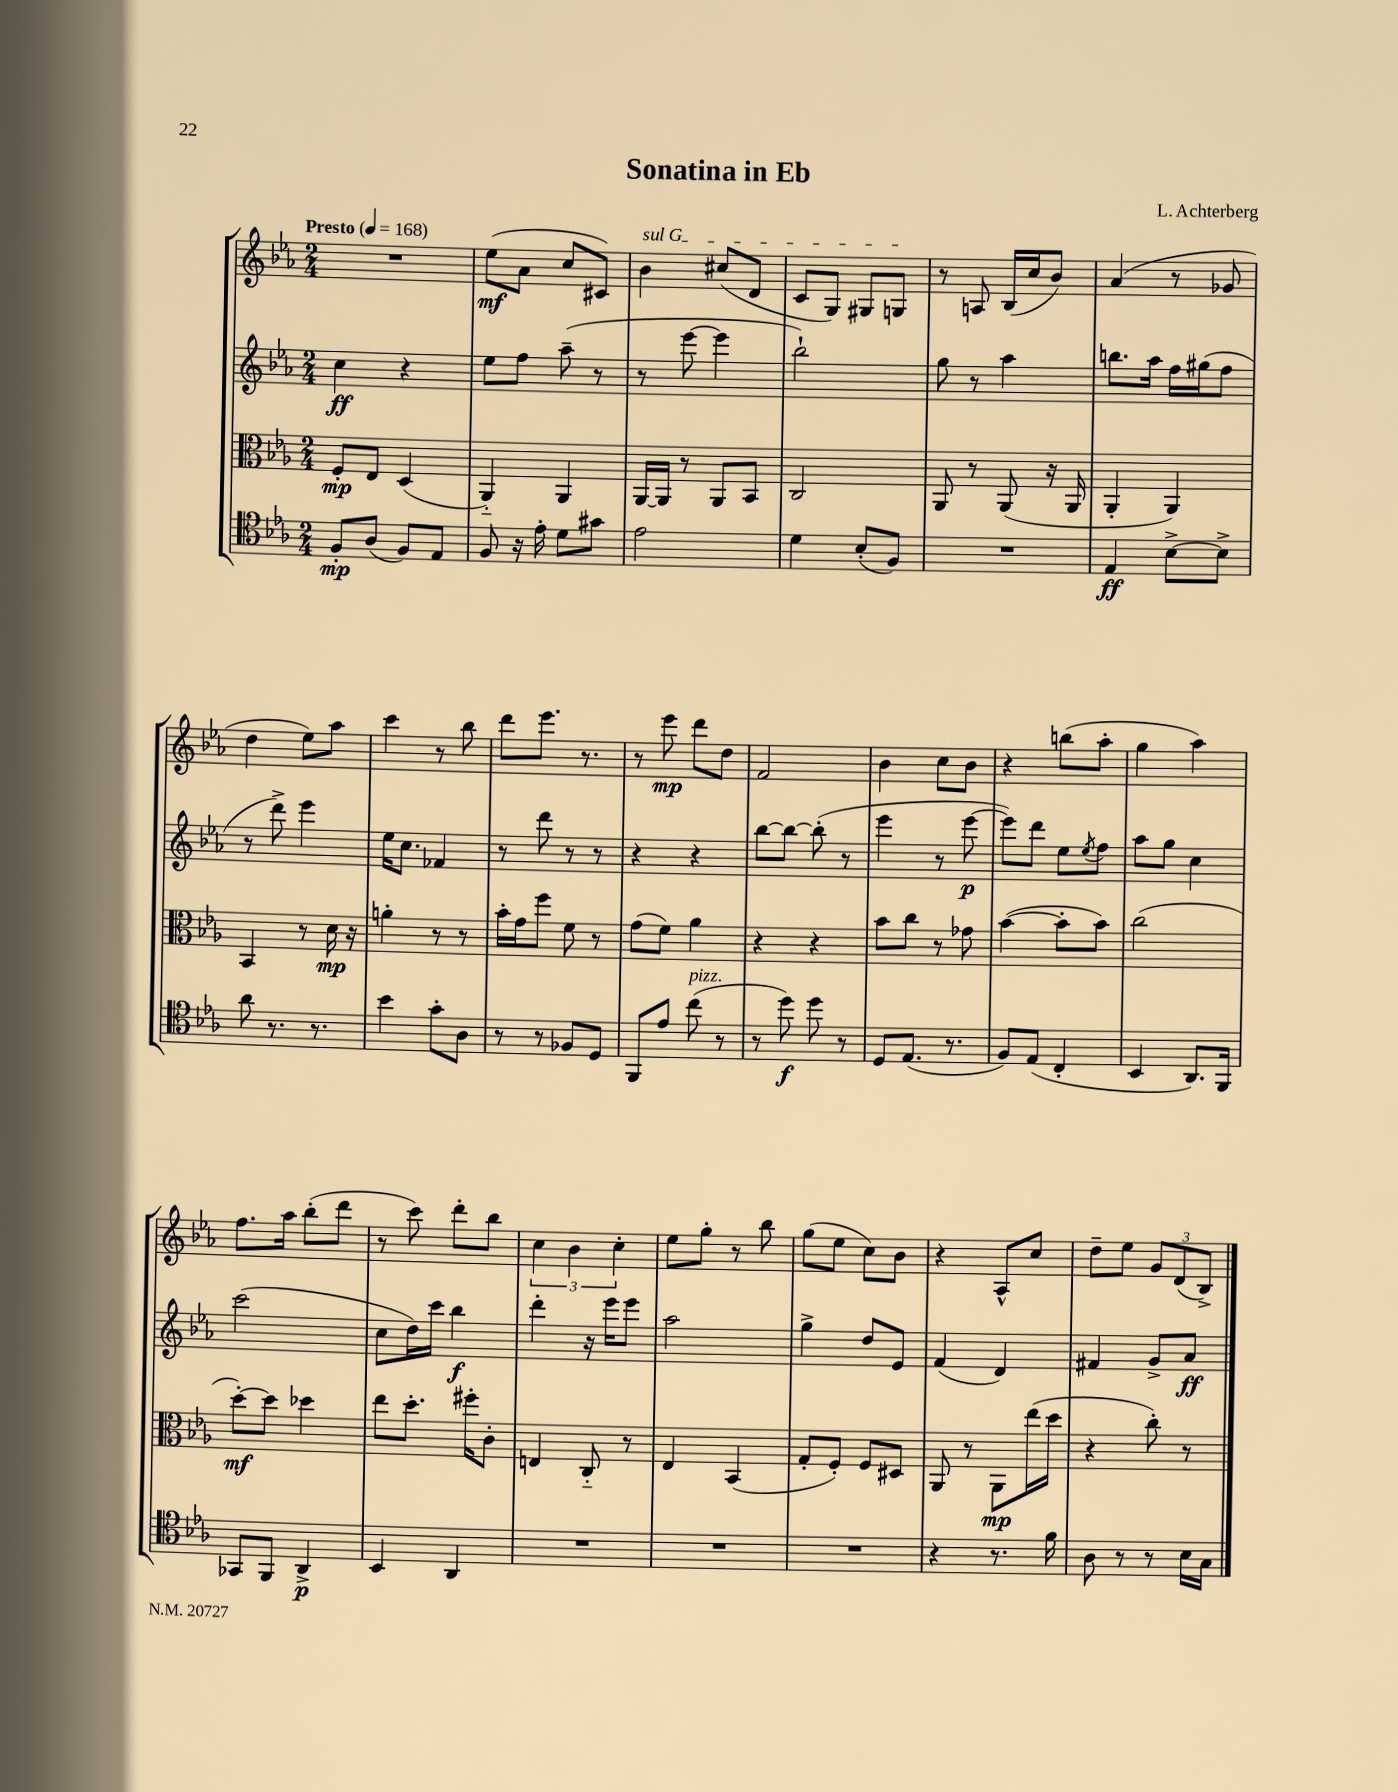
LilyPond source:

\header { title = "Sonatina in Eb" composer = "L. Achterberg" }
<<
\new StaffGroup <<
\new Staff = "s0" {
    \clef treble \key ees \major \numericTimeSignature \time 2/4 \tempo "Presto" 4 = 168
    R2 |
    ees''8\mf( aes'8 c''8 cis'8) |
    \once \override TextSpanner.bound-details.left.text = \markup { \italic "sul G" } bes'4\startTextSpan cis''8( d'8 |
    c'8 g8) gis8 g8\stopTextSpan |
    r8 a8 bes16( c''16 bes'8) |
    aes'4( r8 ges'8 |
    d''4 ees''8) aes''8 |
    c'''4 r8 bes''8 |
    d'''8 ees'''8. r8. |
    r8 ees'''8\mp d'''8 d''8 |
    f'2 |
    bes'4 c''8 bes'8 |
    r4 b''8( aes''8-. |
    g''4 aes''4) |
    f''8. aes''16 bes''8-.( d'''8 |
    r8 c'''8) d'''8-. bes''8 |
    \tuplet 3/2 { c''4 bes'4 c''4-. } |
    ees''8 g''8-. r8 bes''8 |
    g''8( ees''8 c''8) bes'8 |
    r4 aes8-^ c''8 |
    d''8-- ees''8 \tuplet 3/2 { g'8 d'8( bes8->) } \bar "|." |
}
\new Staff = "s1" {
    \clef treble \key ees \major \numericTimeSignature \time 2/4
    c''4\ff r4 |
    ees''8 f''8 aes''8--( r8 |
    r8 ees'''8~ ees'''4 |
    bes''2-!) |
    g''8 r8 aes''4 |
    b''8. aes''16 f''16 gis''16( f''8 |
    r8 d'''8->) ees'''4 |
    ees''16 c''8. fes'4 |
    r8 d'''8 r8 r8 |
    r4 r4 |
    bes''8~ bes''8~ bes''8-.( r8 |
    ees'''4 r8 ees'''8~\p |
    ees'''8) d'''8 ees''8 \acciaccatura { ees''8 } f''8 |
    aes''8 g''8 c''4 |
    c'''2( |
    c''8 d''16) c'''16 bes''4\f |
    d'''4-. r16 ees'''16 ees'''8 |
    aes''2 |
    g''4-> d''8 ees'8 |
    f'4( d'4) |
    fis'4 g'8-> aes'8\ff \bar "|." |
}
\new Staff = "s2" {
    \clef alto \key ees \major \numericTimeSignature \time 2/4
    f8-.\mp ees8 d4( |
    aes,4-_) aes,4 |
    aes,16~ aes,16 r8 aes,8 bes,8 |
    c2 |
    aes,8 r8 aes,8( r16 aes,16 |
    aes,4-. aes,4) |
    bes,4 r8 d'16\mp r16 |
    a'4-. r8 r8 |
    bes'16-. g'16 f''8 f'8 r8 |
    g'8( f'8) aes'4 |
    r4 r4 |
    bes'8 c''8 r8 ges'8 |
    bes'4~( bes'8-. bes'8) |
    c''2( |
    d''8~-.\mf) d''8 des''4 |
    ees''8 d''8.-. fis''16-. c'8-. |
    e4 c8-_ r8 |
    ees4 bes,4( |
    g8-. f8-.) f8 dis8 |
    aes,8 r8 aes,8\mp ees''16( d''16 |
    r4 c''8-.) r8 \bar "|." |
}
\new Staff = "s3" {
    \clef tenor \key ees \major \numericTimeSignature \time 2/4
    f8-.\mp aes8( f8) ees8 |
    f8 r16 ees'16-. d'8 gis'8 |
    ees'2 |
    d'4 bes8-.( f8) |
    R2 |
    ees4\ff bes8~-> bes8-> |
    aes'8 r8. r8. |
    bes'4 g'8-. aes8 |
    r8 r8 fes8 d8 |
    f,8 ees'8 c''8^\markup { \italic "pizz." }( r8 |
    r8 d''8\f) d''8 r8 |
    d8 ees8.( r8. |
    f8) ees8( c4-. |
    bes,4 aes,8.) f,16 |
    ges,8 f,8 aes,4->\p |
    bes,4 aes,4 |
    R2 |
    R2 |
    R2 |
    r4 r8. f'16 |
    aes8 r8 r8 bes16 g16 \bar "|." |
}
>>
>>
\layout { \context { \Score \remove "Bar_number_engraver" } }
